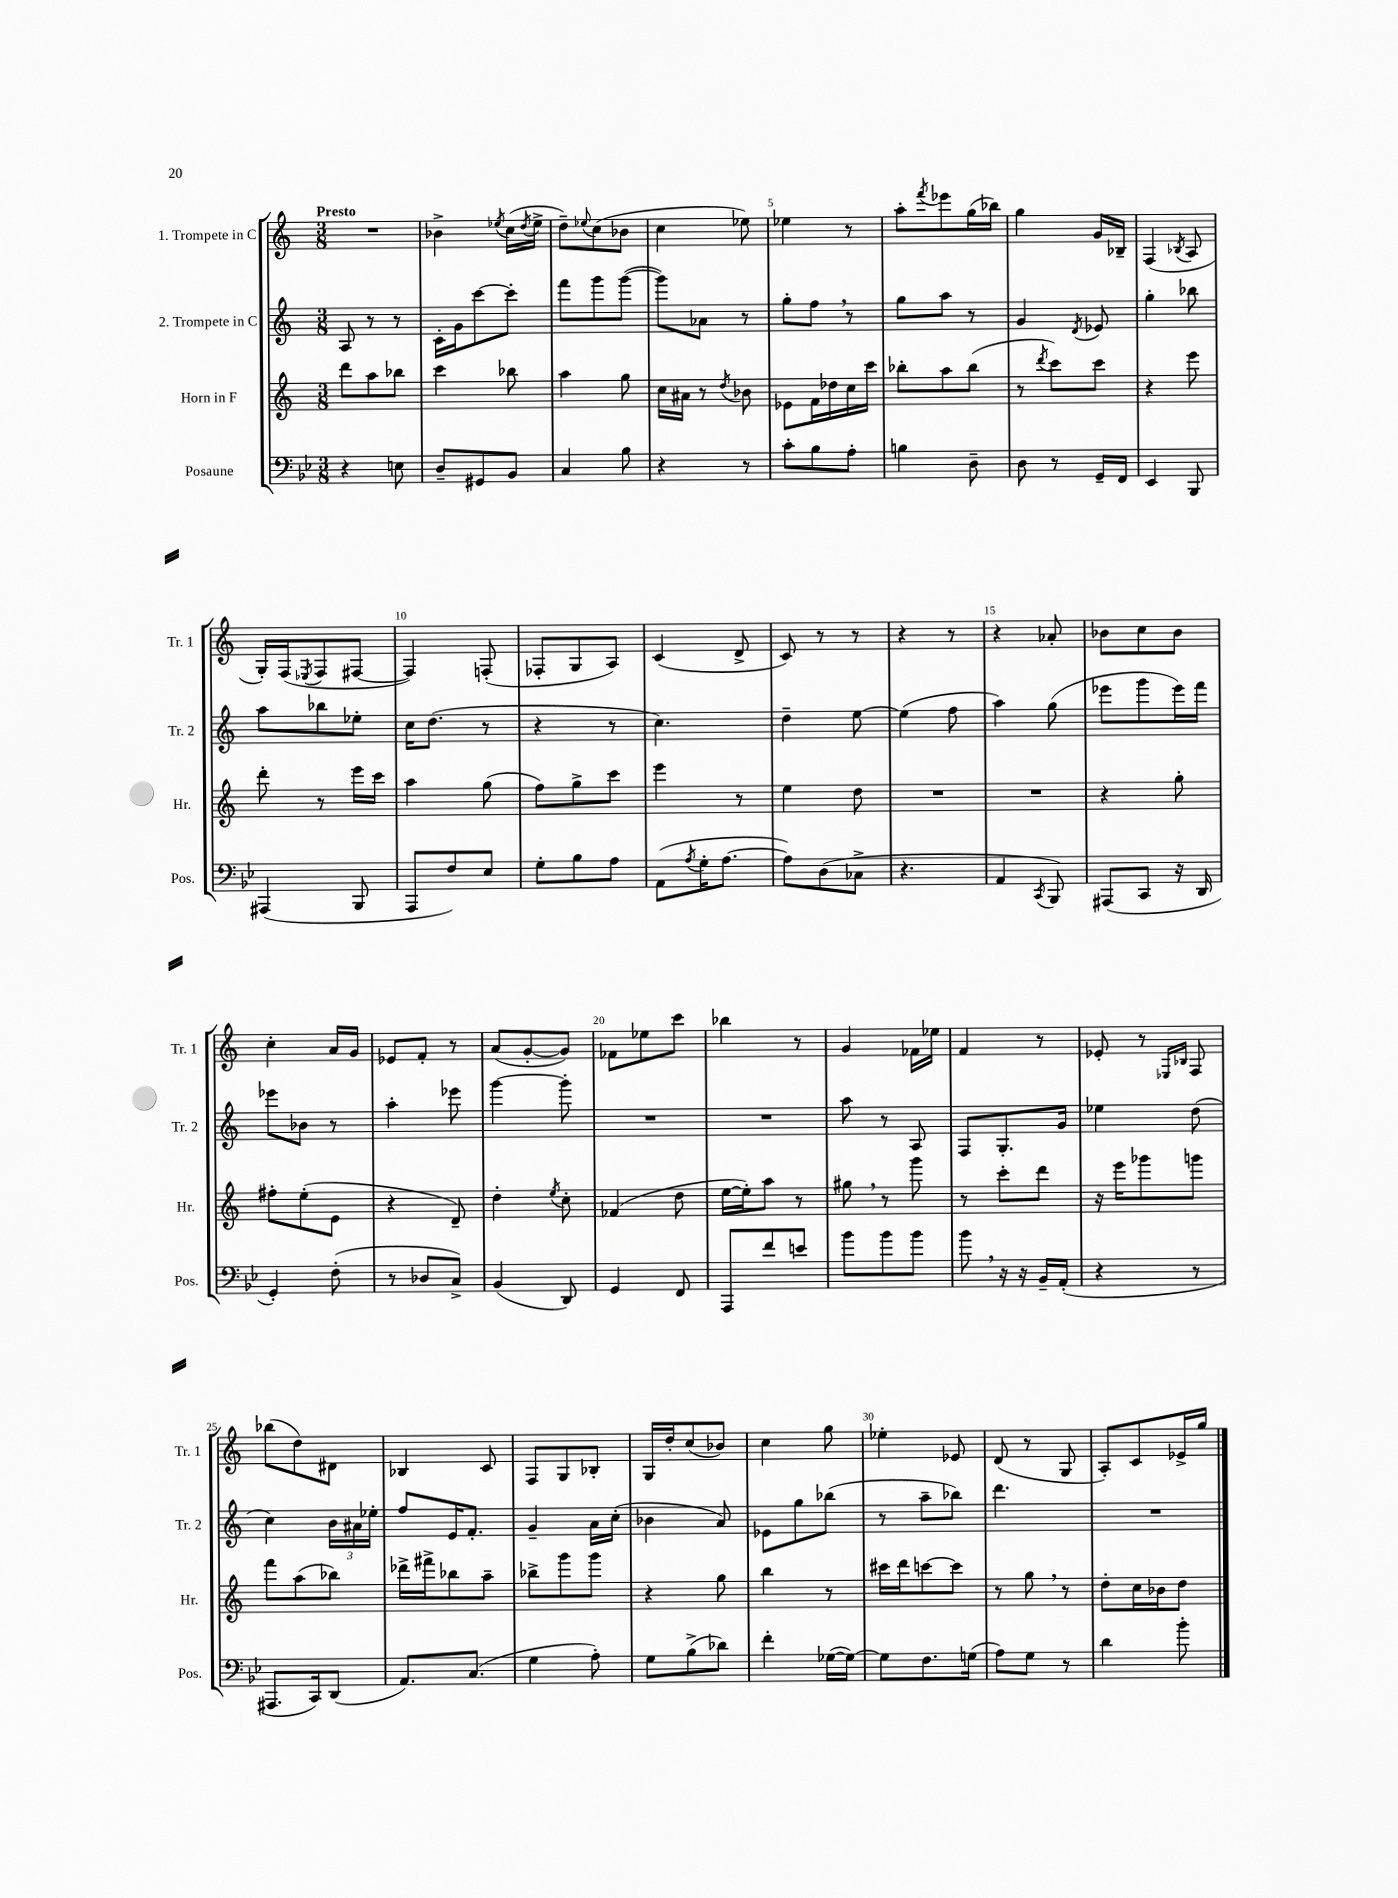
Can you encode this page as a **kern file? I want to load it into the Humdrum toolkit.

**kern	**kern	**kern	**kern
*staff4	*staff3	*staff2	*staff1
*clefF4	*clefG2	*clefG2	*clefG2
*k[b-e-]	*k[]	*k[]	*k[]
*M3/8	*M3/8	*M3/8	*M3/8
4r	8ddd	8A	4.r
.	8aa	8r	.
8E	8bb-	8r	.
=	=	=	=
8D~	4ccc	16c'	4b-^
.	.	16g	.
8GG#	.	[8ccc	.
.	.	.	8qee-
8BB-	8bb-	8ccc']	(16cc
.	.	.	8qdd
.	.	.	16ee-^
=	=	=	=
4C	4aa	8fff	8dd~)
.	.	.	8qqee-
.	.	8ggg	(8cc
8B-	8gg	([8ggg	8b-
=	=	=	=
4r	16cc	8ggg])	4cc
.	16a#	.	.
.	8r	8a-	.
.	8qdd	.	.
8r	8b-	8r	8ee-)
=	=	=	=
8c'	8e-	8gg'	4ee-
8B-	16f	8ff	.
.	16dd-	.	.
8A'	16cc	8r	8r
.	16ccc	.	.
=	=	=	=
4B	8bb-'	8gg	8aa'
.	.	.	8qfff
.	8aa	8aa	8eee-
8D~	(8bb-	8r	(16gg
.	.	.	16bb-)
=	=	=	=
8D	8r	4g	4gg
.	8qddd	.	.
8r	8ccc)	.	.
.	.	8qd	.
16GG~	8ccc	8e-	16g
16FF	.	.	16B-~
=	=	=	=
4EE-	4r	4gg'	(4F
.	.	.	8qB-
8BBB-	8eee	8bb-	8A
=	=	=	=
(4AAA#	8ddd'	8aa	16G')
.	.	.	(16F
.	.	.	8qE-
.	8r	8bb-	8F
8BBB-	16eee	8ee-'	[8F#
.	16ccc	.	.
=	=	=	=
8AAA	4aa	16cc	4F#])
.	.	(8.dd	.
8F)	.	.	.
8E-	(8gg	8r	(8F'
=	=	=	=
8G'	8ff)	4r	8F-'
8B-	8gg^	.	8G
8A	8ccc	8r	8A)
=	=	=	=
(8AA	4eee	4.cc)	(4c
8qA	.	.	.
16G'	.	.	.
[8.A	.	.	.
.	8r	.	8d^
=	=	=	=
8A])	4ee	4dd~	8c)
(8D	.	.	8r
8C-^	8dd	[8ee	8r
=	=	=	=
4.r	4.r	(4ee]	4r
.	.	8ff	8r
=	=	=	=
4AA	4.r	4aa)	4r
8qCC	.	.	.
8BBB-)	.	(8gg	8a-'
=	=	=	=
(8AAA#	4r	8eee-	8b-
8CC	.	8ggg	8cc
16r	8gg'	16eee-)	8b-
16DD	.	16fff	.
=	=	=	=
4GG')	8ff#'	8eee-	4cc'
.	(8ee'	8b-	.
(8F'	8e	8r	16a
.	.	.	16g
=	=	=	=
8r	4r	4aa'	8e-
8D-	.	.	8f'
8C^)	8d~)	8eee-	8r
=	=	=	=
(4BB-	4dd'	[4ggg	(8a
.	.	.	[8g'
.	8qee	.	.
8DD)	8cc'	8ggg']	8g])
=	=	=	=
4GG	(4f-	4.r	8f-
.	.	.	8ee-
8FF	8dd	.	8ccc
=	=	=	=
8AAA	[16ee	4.r	4bb-
.	16ee'])	.	.
8f	8aa	.	.
8e	8r	.	8r
=	=	=	=
8b-	8gg#	8aa	4g
8b-	8r	8r	.
8b-	8ggg	8A	16f-
.	.	.	16ee-
=	=	=	=
8b-	8r	8F	4f
16r	8ccc'	8.G'	.
16r	.	.	.
16BB-~	8ddd	.	8r
(16AA'	.	16g	.
=	=	=	=
4r	16r	4ee-	8e-'
.	16eee	.	.
.	8ggg-	.	8r
.	.	.	16qqE-
.	.	.	16qqB-
8r	8ggg	(8dd	8F
=	=	=	=
8.AAA#	8fff	4cc)	(8bb-
.	(8aa	.	8dd)
16CC)	.	.	.
(8DD	8bb-)	24b	8d#
.	.	24a#	.
.	.	24ee-'	.
=	=	=	=
8.AA)	16ddd-^	8ff	4B-
.	16fff#^	.	.
.	8bb-	16e	.
(8.C	.	8.f'	.
.	8aa~	.	8c
=	=	=	=
4G	8bb-^	4g~	8F
.	8ggg	.	8G
8A')	8ggg	16a	8B-'
.	.	(16cc'	.
=	=	=	=
8G	4r	4b-	16G
.	.	.	16dd'
(8B-^	.	.	(8cc
8d-)	8gg	8a)	8b-)
=	=	=	=
4f'	4bb	8e-	4cc
.	.	8gg	.
([16G-	8r	(8bb-	8gg
16G-_)	.	.	.
=	=	=	=
8G-]	16ccc#	8r	4ee-'
.	16ddd	.	.
8.F	[8ccc	8aa~	.
.	8ccc]	8bb-)	8e-
(16G	.	.	.
=	=	=	=
8A)	8r	4.ddd	(8d
8G	8gg	.	8r
8r	8r	.	8G
=	=	=	=
4d	8dd'	4.r	8A')
.	16cc	.	8c
.	16b-	.	.
8b-'	8dd	.	16e-^
.	.	.	16gg
==	==	==	==
*-	*-	*-	*-
